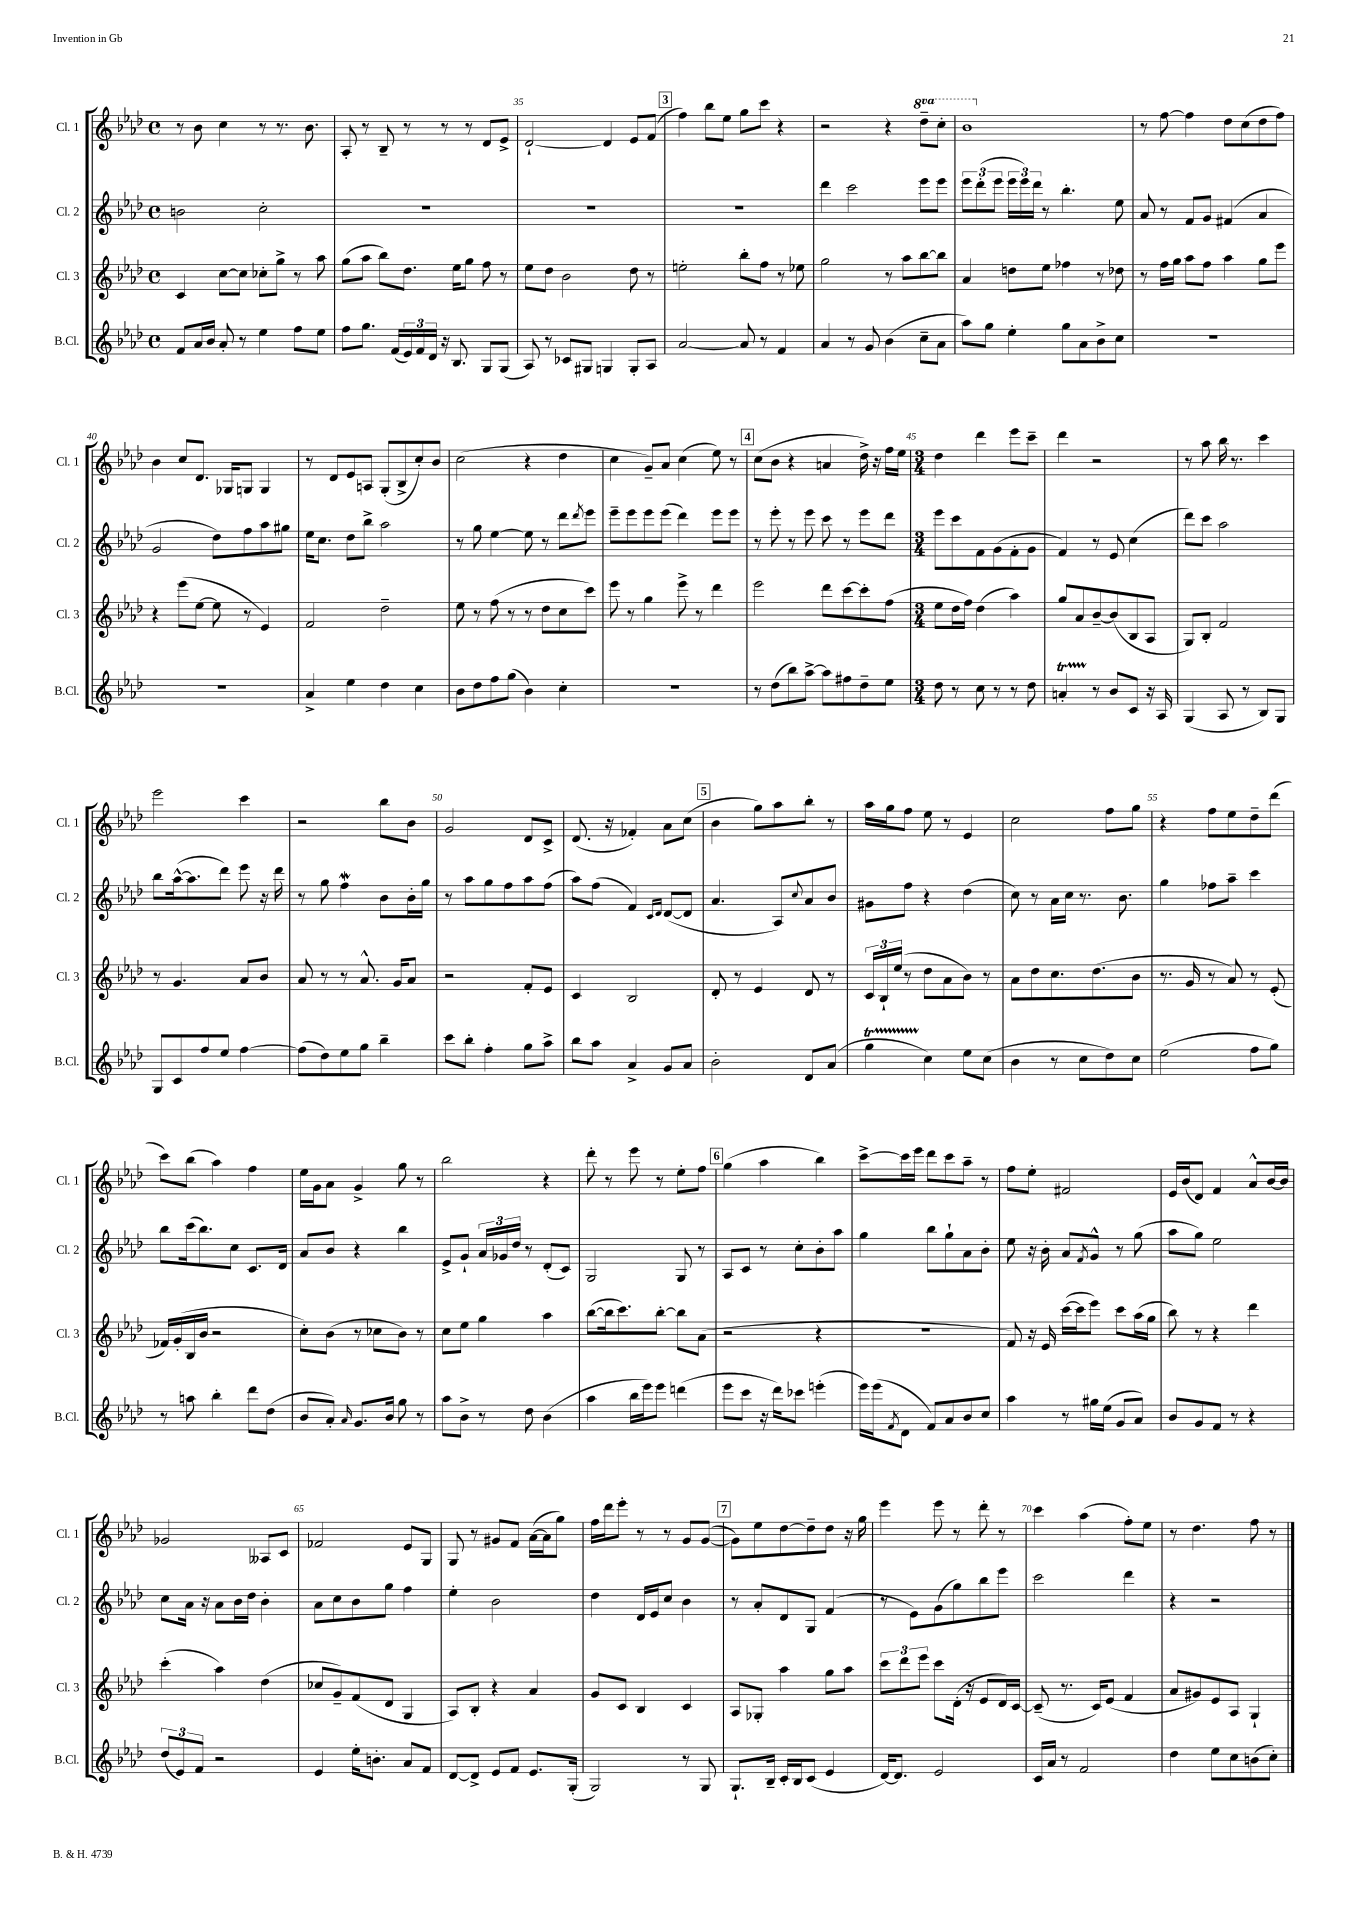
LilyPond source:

<<
\new StaffGroup <<
\new Staff = "s0" \with { instrumentName = "Cl. 1" shortInstrumentName = "Cl. 1" } {
    \clef treble \key aes \major \defaultTimeSignature \time 4/4 \set Staff.ottavationMarkups = #ottavation-simple-ordinals
    r8 bes'8 c''4 r8 r8. bes'8. |
    aes8-. r8 bes8-- r8 r8 r8 des'8 ees'8-> |
    des'2~-! des'4 ees'8 f'8( |
    \mark \markup { \box "3" } f''4) bes''8 ees''8 g''8 c'''8 r4 |
    r2 r4 \ottava #1 des'''8-- c'''8-. |
    bes''1 \ottava #0 |
    r8 f''8~ f''4 des''8 c''8( des''8 f''8) |
    bes'4 c''8 des'8. ges16 g8 g4 |
    r8 des'8 ees'8 a8 g8-.( bes8-> c''8-.) bes'8 |
    c''2( r4 des''4 |
    c''4 g'8--) aes'8 c''4( ees''8) r8 |
    \mark \markup { \box "4" } c''8( bes'8 r4 a'4 des''16->) r16 f''16 ees''16 |
    \numericTimeSignature \time 3/4 des''4 des'''4 ees'''8 c'''8-- |
    des'''4 r2 |
    r8 aes''8 bes''16 r8. c'''4 |
    ees'''2 c'''4 |
    r2 bes''8 bes'8 |
    g'2 des'8 c'8-> |
    des'8.( r16 fes'4-.) aes'8 c''8( |
    \mark \markup { \box "5" } bes'4 g''8) aes''8 bes''8-. r8 |
    aes''16 g''16 f''8 ees''8 r8 ees'4 |
    c''2 f''8 g''8 |
    r4 f''8 ees''8 des''8-- des'''8( |
    c'''8) bes''8( aes''4) f''4 |
    ees''16 g'16 aes'8 g'4-> g''8 r8 |
    bes''2 r4 |
    des'''8-. r8 ees'''8 r8 ees''8-. f''8 |
    \mark \markup { \box "6" } g''4( aes''4 bes''4) |
    c'''8~-> c'''16 ees'''16 des'''8 c'''8 aes''8-- r8 |
    f''8 ees''8-. fis'2 |
    ees'16 bes'16( des'8) f'4 aes'8-^ bes'16~ bes'16 |
    ges'2 aeses8 c'8 |
    fes'2 ees'8 g8 |
    g8 r8 gis'8 f'8 aes'16~( aes'16 g''8) |
    f''16 des'''16 ees'''8-. r8 r8 g'8 g'8~( |
    \mark \markup { \box "7" } g'8) ees''8 des''8~ des''8-- des''8 r16 g''16 |
    ees'''4 ees'''8 r8 des'''8-. r8 |
    c'''4 aes''4( f''8-.) ees''8 |
    r8 des''4. f''8 r8 \bar "|." |
}
\new Staff = "s1" \with { instrumentName = "Cl. 2" shortInstrumentName = "Cl. 2" } {
    \clef treble \key aes \major \defaultTimeSignature \time 4/4
    b'2 c''2-. |
    R1 |
    R1 |
    \mark \markup { \box "3" } R1 |
    des'''4 c'''2 ees'''8 ees'''8 |
    \tuplet 3/2 { ees'''8 des'''8-.( ees'''8 } \tuplet 3/2 { ees'''16 ees'''16) des'''16 } r8 bes''4.-. ees''8 |
    aes'8 r8 f'8 g'8 fis'4( aes'4 |
    g'2 des''8) f''8 aes''8 gis''8 |
    ees''16 c''8. des''8 bes''8-> aes''2 |
    r8 g''8 ees''4~ ees''8 r8 des'''8 \acciaccatura { des'''8 } ees'''8 |
    ees'''8-- ees'''8 ees'''8 ees'''8( des'''4) ees'''8 ees'''8 |
    \mark \markup { \box "4" } r8 ees'''8-. r8 ees'''8 c'''8 r8 ees'''8 des'''8 |
    \numericTimeSignature \time 3/4 ees'''8 c'''8 f'8 g'8( f'8-. g'8 |
    f'4) r8 ees'8 c''4( |
    des'''8) c'''8 aes''2 |
    bes''8 aes''16~-^( aes''8. des'''8) ees'''8 r16 des'''16 |
    r8 g''8 f''4\mordent bes'8 bes'16-. g''16 |
    r8 aes''8 g''8 f''8 aes''8 f''8( |
    aes''8) f''8( f'4) \grace { c'16 des'16 } des'8~( des'8 |
    \mark \markup { \box "5" } aes'4. aes8) \appoggiatura { c''8 } aes'8 bes'8 |
    gis'8 f''8 r4 des''4( |
    c''8) r8 aes'16 c''16 r8. bes'8. |
    g''4 fes''8 aes''8-- c'''4 |
    bes''8 c'''16( bes''8.) c''8 c'8. des'16 |
    aes'8 bes'8 r4 bes''4 |
    ees'8-> g'8-! \tuplet 3/2 { aes'16 ges'16 des''16 } r8 des'8-.( c'8) |
    g2 g8 r8 |
    \mark \markup { \box "6" } aes8 c'8 r8 c''8-. bes'8-. aes''8 |
    g''4 bes''8 g''8-! aes'8 bes'8-. |
    ees''8 r16 bes'16-. aes'8 \acciaccatura { f'8 } g'8-^ r8 g''8( |
    aes''8 g''8) ees''2 |
    c''8 aes'16 r16 aes'8 bes'16 des''16 bes'4-. |
    aes'8 c''8 bes'8 g''8 f''4 |
    ees''4-. bes'2 |
    des''4 des'16 ees'16 c''8 bes'4 |
    \mark \markup { \box "7" } r8 aes'8-. des'8 g8 f'4( |
    r8 ees'8) g'8( g''8) bes''8 ees'''8 |
    c'''2 des'''4 |
    r4 r2 \bar "|." |
}
\new Staff = "s2" \with { instrumentName = "Cl. 3" shortInstrumentName = "Cl. 3" } {
    \clef treble \key aes \major \defaultTimeSignature \time 4/4
    c'4 c''8~ c''8 ces''8-. g''8-> r8 aes''8 |
    g''8( aes''8 bes''8) des''8. ees''16 g''8 f''8 r8 |
    ees''8 des''8 bes'2 des''8 r8 |
    \mark \markup { \box "3" } e''2-. bes''8-. f''8 r8 ees''8 |
    g''2 r8 aes''8 bes''8~ bes''8 |
    aes'4 d''8 ees''8 fes''4 r8 des''8 |
    r8 f''16 g''16 aes''8 f''8 aes''4 g''8 ees'''8 |
    r4 ees'''8( ees''8~ ees''8 r8 ees'4) |
    f'2 des''2-- |
    ees''8 r8 f''8( r8 r8 des''8 c''8 c'''8) |
    ees'''8 r8 g''4 ees'''8-> r8 des'''4 |
    \mark \markup { \box "4" } ees'''2 des'''8 c'''8~ c'''8-. f''8( |
    \numericTimeSignature \time 3/4 ees''8 des''16 f''16) des''4( aes''4) |
    g''8 aes'8 bes'8~-- bes'8( bes8 aes8 |
    g8) bes8-. f'2 |
    r8 g'4. aes'8 bes'8 |
    aes'8 r8 r8 aes'8.-^ g'16 aes'8 |
    r2 f'8-. ees'8 |
    c'4 bes2 |
    \mark \markup { \box "5" } des'8-. r8 ees'4 des'8 r8 |
    \tuplet 3/2 { c'16 bes16-! ees''16( } r8 des''8 aes'8 bes'8) r8 |
    aes'8 des''8 c''8. des''8.( bes'8 |
    r8. g'16 r8 aes'8) r8 ees'8-.( |
    fes'16) g'16-.( bes16 bes'16 r2 |
    c''8-.) bes'8( r8 ces''8 bes'8) r8 |
    c''8 ees''8 g''4 aes''4 |
    bes''8~( bes''16 c'''8.) bes''8~-. bes''8 aes'8( |
    \mark \markup { \box "6" } r2 r4 |
    R2. |
    f'8) r16 ees'16 c'''16~( c'''16 ees'''8) c'''8 aes''16( g''16 |
    bes''8) r8 r4 des'''4 |
    c'''4-.( aes''4) des''4( |
    ces''8 g'8--) f'8( des'8 g4 |
    aes8) bes8-. r4 aes'4 |
    g'8 c'8 bes4 c'4 |
    \mark \markup { \box "7" } aes8 ges8-. aes''4 g''8 aes''8 |
    \tuplet 3/2 { c'''8 des'''8 ees'''8 } c'''8 des'16-.( r16 ees'8 des'16) c'16~ |
    c'8--( r8. c'16) ees'8( f'4 |
    aes'8 gis'8) ees'8 aes8 g4-! \bar "|." |
}
\new Staff = "s3" \with { instrumentName = "B.Cl." shortInstrumentName = "B.Cl." } {
    \clef treble \key aes \major \defaultTimeSignature \time 4/4
    f'8 aes'16 bes'16 aes'8-. r8 ees''4 f''8 ees''8 |
    f''8 g''8. f'16( \tuplet 3/2 { ees'16) f'16 des'16 } r16 bes8. g8 g8( |
    aes8) r8 ces'8 gis8 g4 g8-. aes8 |
    \mark \markup { \box "3" } aes'2~ aes'8 r8 f'4 |
    aes'4 r8 g'8 bes'4( c''8-- aes'8 |
    aes''8) g''8 ees''4-. g''8 aes'8 bes'8-> c''8 |
    R1 |
    R1 |
    aes'4-> ees''4 des''4 c''4 |
    bes'8 des''8 f''8 g''8( bes'4) c''4-. |
    R1 |
    \mark \markup { \box "4" } r8 des''8( bes''8) aes''8~-> aes''8 fis''8 des''8-- ees''8 |
    \numericTimeSignature \time 3/4 des''8 r8 c''8 r8 r8 des''8 |
    a'4-.\startTrillSpan r8\stopTrillSpan bes'8 c'8 r16 aes16 |
    g4( aes8 r8 bes8) g8 |
    g8 c'8 f''8 ees''8 f''4~ |
    f''8( des''8) ees''8 g''8 bes''4-- |
    c'''8 bes''8-. f''4-. g''8 aes''8-> |
    bes''8 aes''8 aes'4-> g'8 aes'8 |
    \mark \markup { \box "5" } bes'2-. des'8 aes'8( |
    g''4\startTrillSpan c''4\stopTrillSpan) ees''8 c''8( |
    bes'4 r8 c''8 des''8) c''8 |
    ees''2( f''8 g''8) |
    r8 a''8 bes''4-. des'''8 des''8( |
    bes'8 aes'8-.) \grace { aes'16 } g'8. bes'16 g''8 r8 |
    aes''8 bes'8-> r8 des''8 bes'4( |
    aes''4 bes''16 ees'''16) ees'''8 d'''4( |
    \mark \markup { \box "6" } ees'''8 c'''8 r16 des'''16) ces'''8 e'''4-.( |
    ees'''16) ees'''16( \acciaccatura { f'8 } des'8 f'8) aes'8 bes'8 c''8 |
    aes''4 r8 gis''16 ees''16( g'8 aes'8) |
    bes'8 g'8 f'8 r8 r4 |
    \tuplet 3/2 { des''8( ees'8) f'8 } r2 |
    ees'4 ees''16-. b'8.-. aes'8 f'8 |
    des'8~ des'8-> ees'8 f'8 ees'8. g16-.( |
    g2) r8 g8 |
    \mark \markup { \box "7" } g8.-! bes16-- c'16-. bes16 c'8( ees'4 |
    des'16~) des'8. ees'2 |
    c'16 aes'16 r8 f'2 |
    des''4 ees''8 c''8 b'8( c''8-.) \bar "|." |
}
>>
>>
\layout { \context { \Score currentBarNumber = #33 \override BarNumber.break-visibility = ##(#f #t #t) barNumberVisibility = #(every-nth-bar-number-visible 5) } }
